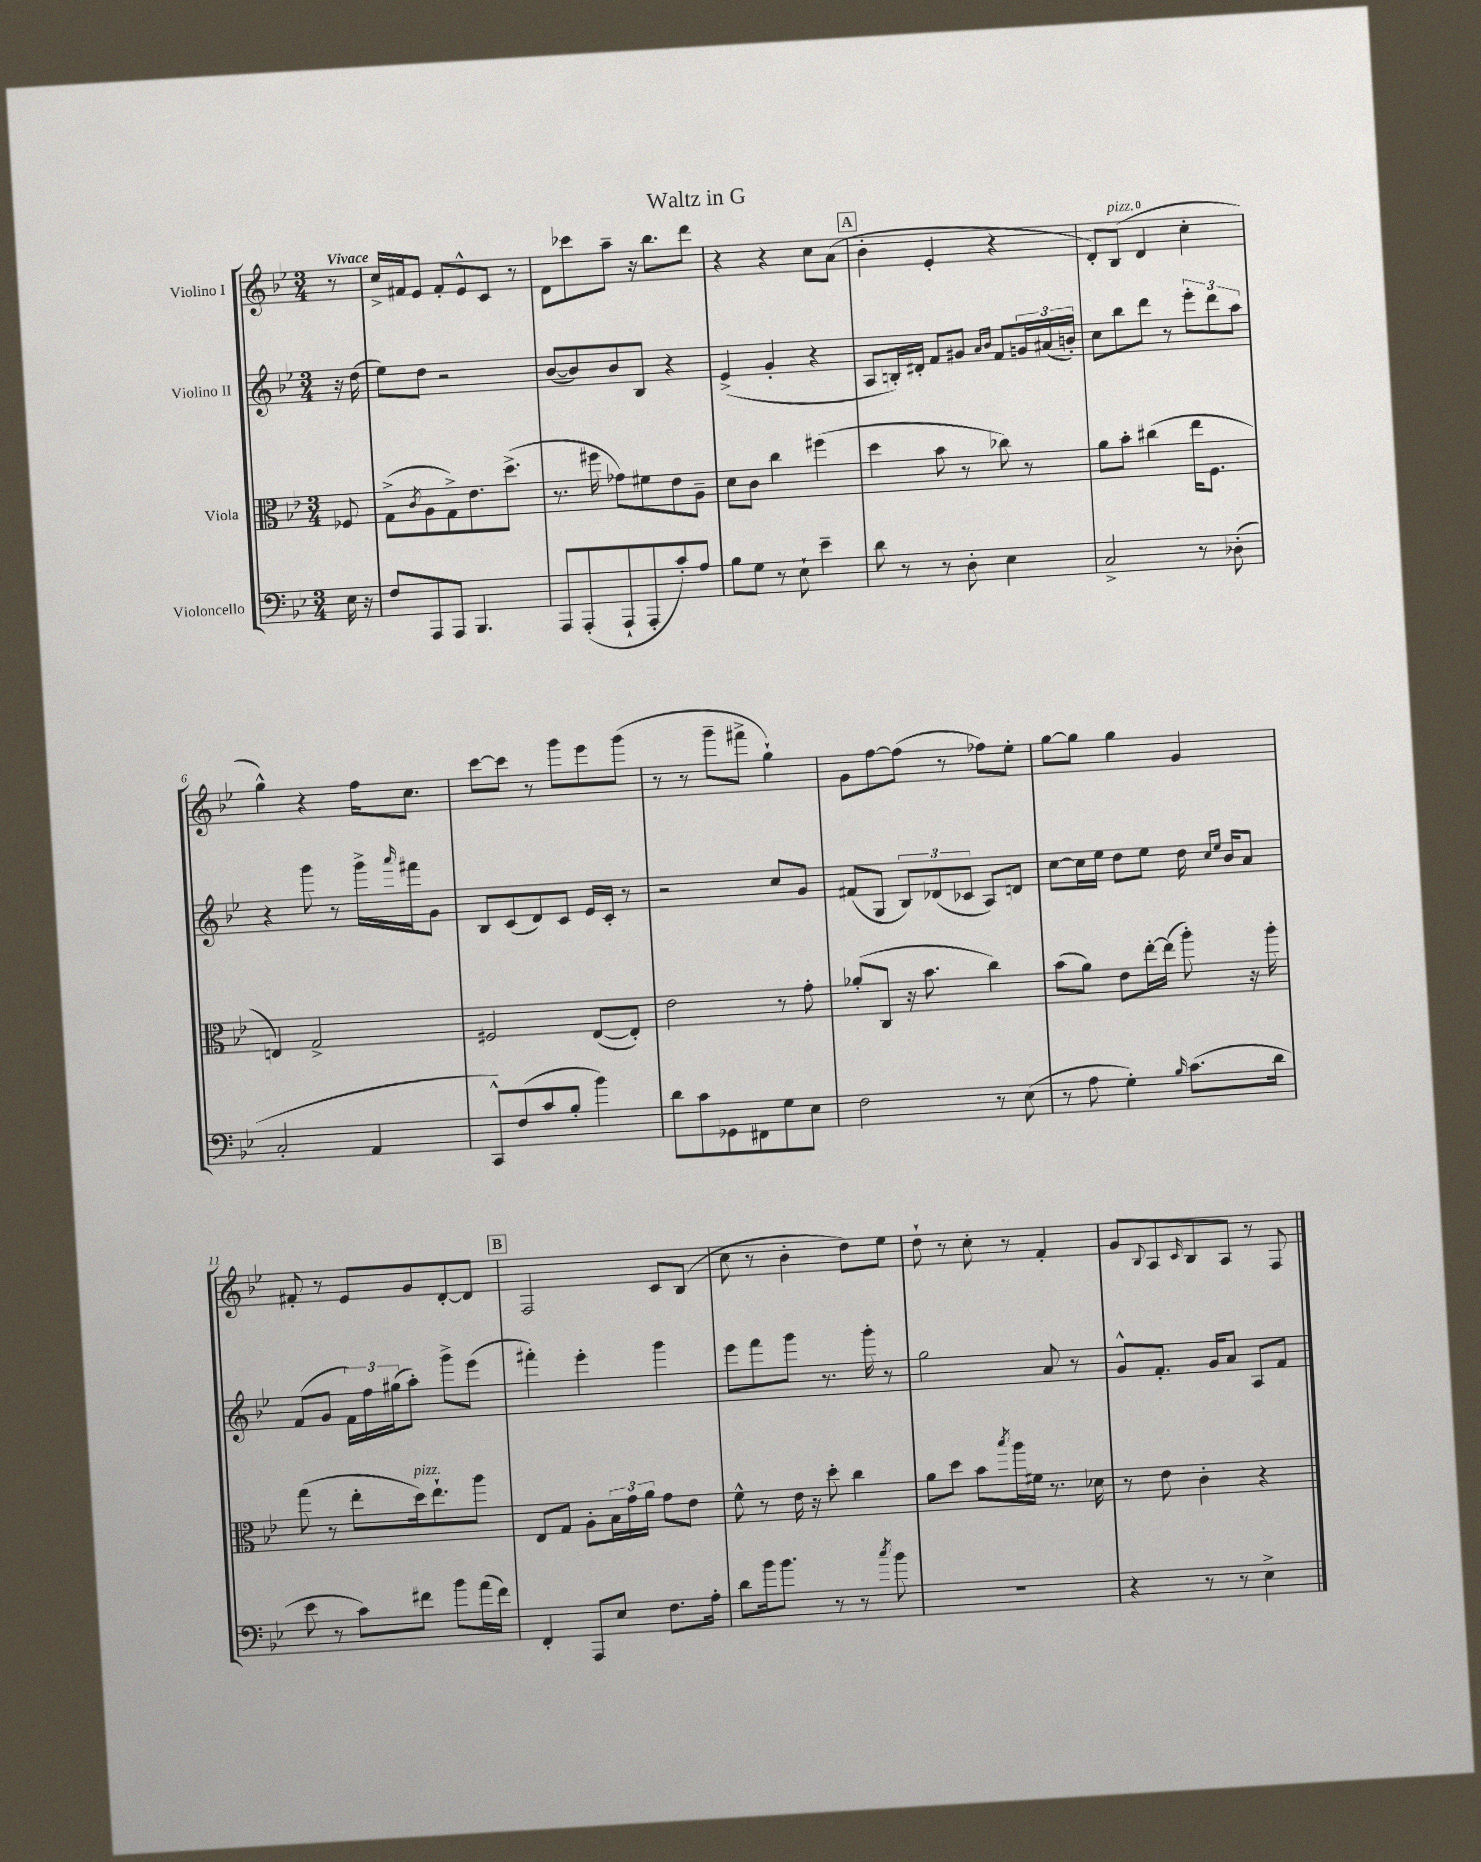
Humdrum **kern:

**kern	**kern	**kern	**kern
*part4	*part3	*part2	*part1
*staff4	*staff3	*staff2	*staff1
*I"Violoncello	*I"Viola	*I"Violino II	*I"Violino I
*clefF4	*clefC3	*clefG2	*clefG2
*k[b-e-]	*k[b-e-]	*k[b-e-]	*k[b-e-]
*M3/4	*M3/4	*M3/4	*M3/4
=	=	=	=
!	!	!	!LO:TX:a:B:t=Vivace
16E-\	8F-X/	16r	8r
16r	.	(16dd\	.
=1	=1	=1	=1
8F/L	(8G^\L	8ee-\L)	16cc^/LL
.	.	.	16f#X/J
.	8qc/	.	.
8AAA/	8A\	8dd\J	8e-/J
8AAA/J	8G^\)	2r	8f#'/L
4.BBB-/	8.e-\	.	8e-^^/
.	.	.	8c/J
.	(8.dd^\J	.	.
.	.	.	8r
=2	=2	=2	=2
8AAA/L	8.r	([8b-/L	8d\L
(8AAA'/	.	8b-/])	8ccc-X\
.	16ff#X\	.	.
8AAA`/	8g-X\L)	8b-/	8aa~\J
8AAA'/	8f#X\	8B-/J	16r
.	.	.	8.bb-\L
8c'/)	8e-\	4r	.
8A/J	8A~\J	.	8ddd\J
=3	=3	=3	=3
8B-\L	8d\L	(4e-^/	4r
8G\J	8c\J	.	.
8r	4cc\	4g'/	4r
8E-`\	.	.	.
4e-~\	(4ff#X\	4r	8cc\L
.	.	.	(8a\J
!!LO:REH:place=s1:t=A
=4	=4	=4	=4
8d\	4dd\	8A/L	4b-'\
8r	.	16Bn'/L)	.
.	.	16d#X'/JJ	.
8r	8b-\	8f/L	4e-'/
8D'\	8r	8g#X/J	.
.	.	16qqa/LL	.
.	.	16qqb-/JJ	.
4E-\	8cc-X\)	8f/L	4r
.	8r	24gn/L	.
.	.	(24a#X/	.
.	.	24bn'/JJ)	.
=5	=5	=5	=5
2C^/	8a\L	8cc\L	8d'/L)
!	!	!	!LO:TX:a:i:t=pizz.
.	8b-'\J	8bb-\	(8B-/J
.	(4cc#X\	8ddd\J	4d/
.	.	8r	.
8r	16ee-\KL	12eee-'\L	4cc'\
.	8.F\J	.	.
.	.	12ddd\	.
(8D-X'\	.	.	.
.	.	12aa\J	.
!!LO:LB:g=z
=6	=6	=6	=6
2C'/	4En/)	4r	4gg^^\)
.	2G^/	8ggg\	4r
.	.	8r	.
4AA/	.	16ggg^\LL	16ff\KL
.	.	16qqaaa/	.
.	.	16fff#X\J	8.cc\J
.	.	8g\J	.
=7	=7	=7	=7
8CC^^/L)	2F#X/	8B-/L	[8ccc\L
(8F/	.	(8c/	8ccc\J]
8c/	.	8d/)	8r
8B-'/J	.	8c/J	8ggg\L
4b-\)	([8E-/L	16e-/LL	8eee-\
.	.	16c'/JJ	.
.	8E-'/J])	8r	(8ggg\J
=8	=8	=8	=8
8d\L	2e-\	2r	8r
8c\	.	.	8r
8GG-X\	.	.	8ggg~\L
8FF#X\	.	.	8fff#X^\J
8G\	8r	8cc/L	4gg`\)
8E-\J	8g'\	8g/J	.
=9	=9	=9	=9
2F\	(8a-X'/L	(8f#X/L	8g\L
.	8C/J	8G/J	[8ff\
.	16r	12B-/L)	(8ff\J]
.	8.b-\	.	.
.	.	(12d-X/	.
.	.	.	8r
.	.	12c-X/J	.
8r	4cc\)	8A/L)	8ff-X\L)
(8E-\	.	8dn/J	8ee-'\J
=10	=10	=10	=10
8r	(8b-\L	[8cc\L	[8gg\L
8A\	8a\J)	16cc\L]	8gg\J]
.	.	16ee-\JJ	.
4G'\)	8e-\L	8dd\L	4gg\
.	[16ee-'\L	8ee-\J	.
.	(16ee-\JJ]	.	.
16qqB-/	.	.	.
(8.c\L	8aa'\)	16dd\	4g/
.	.	16qqcc/LL	.
.	.	16qqee-/JJ	.
.	.	16b-/KL	.
.	16r	8a/J	.
16d\Jk	16aa'\	.	.
!!LO:LB:g=z
=11	=11	=11	=11
8e-\	(8gg\	(8f/L	8f#X'/
8r	8r	8g/J	8r
8c\L)	8ee-'\L	24f\LL)	8e-/L
.	.	24ff\	.
.	.	(24gg#X\J	.
!	!LO:TX:a:i:t=pizz.	!	!
8f#X\J	16dd\k)	8aa'\J)	8g/
.	8.ee-`\	.	.
8b-\L	.	8ggg^\L	[8d'/
(16a\L	8aa\J	(8eee-\J	8d/J]
16f#\JJ)	.	.	.
!!LO:REH:place=s1:t=B
=12	=12	=12	=12
4FF'/	8E-/L	4fff#X'\)	2F/
.	8G/J	.	.
8AAA/L	8A'\L	4eee-'\	.
8E-/J	24B-\L	.	.
.	24g\	.	.
.	24a\JJ	.	.
8.F\L	8g\L	4ggg\	8c/L
.	8e-\J	.	(8B-/J
16A'\Jk	.	.	.
=13	=13	=13	=13
8d\L	8f^^\	8eee-\L	8cc\
16b-\k	8r	8fff\	8r
8.b-\J	.	.	.
.	16e-\	8ggg\J	4b-'\
.	16r	.	.
8r	8dd'\	8.r	.
8r	4cc\	.	8dd\L)
.	.	16ggg'\	.
8qcc/	.	.	.
8b-\	.	8r	8ee-\J
=14	=14	=14	=14
2.r	8a\L	2gg\	8dd`\
.	8dd\J	.	8r
.	8b-\L	.	8cc'\
.	8qbb-/	.	.
.	16aa\L	.	8r
.	16f#X\JJ	.	.
.	8.r	8a/	4f'/
.	.	8r	.
.	16d-X\	.	.
=15	=15	=15	=15
4r	8r	8g^^/L	8g/L
.	.	.	8qqB-/
.	8e-\	8.f'/J	8A/
.	.	.	16qqc/
8r	4c'\	.	8B-/
.	.	16g/KL	.
8r	.	8a/J	8A/J
4E-^\	4r	8A/L	8r
.	.	8f/J	8F/
==	==	==	==
*-	*-	*-	*-
